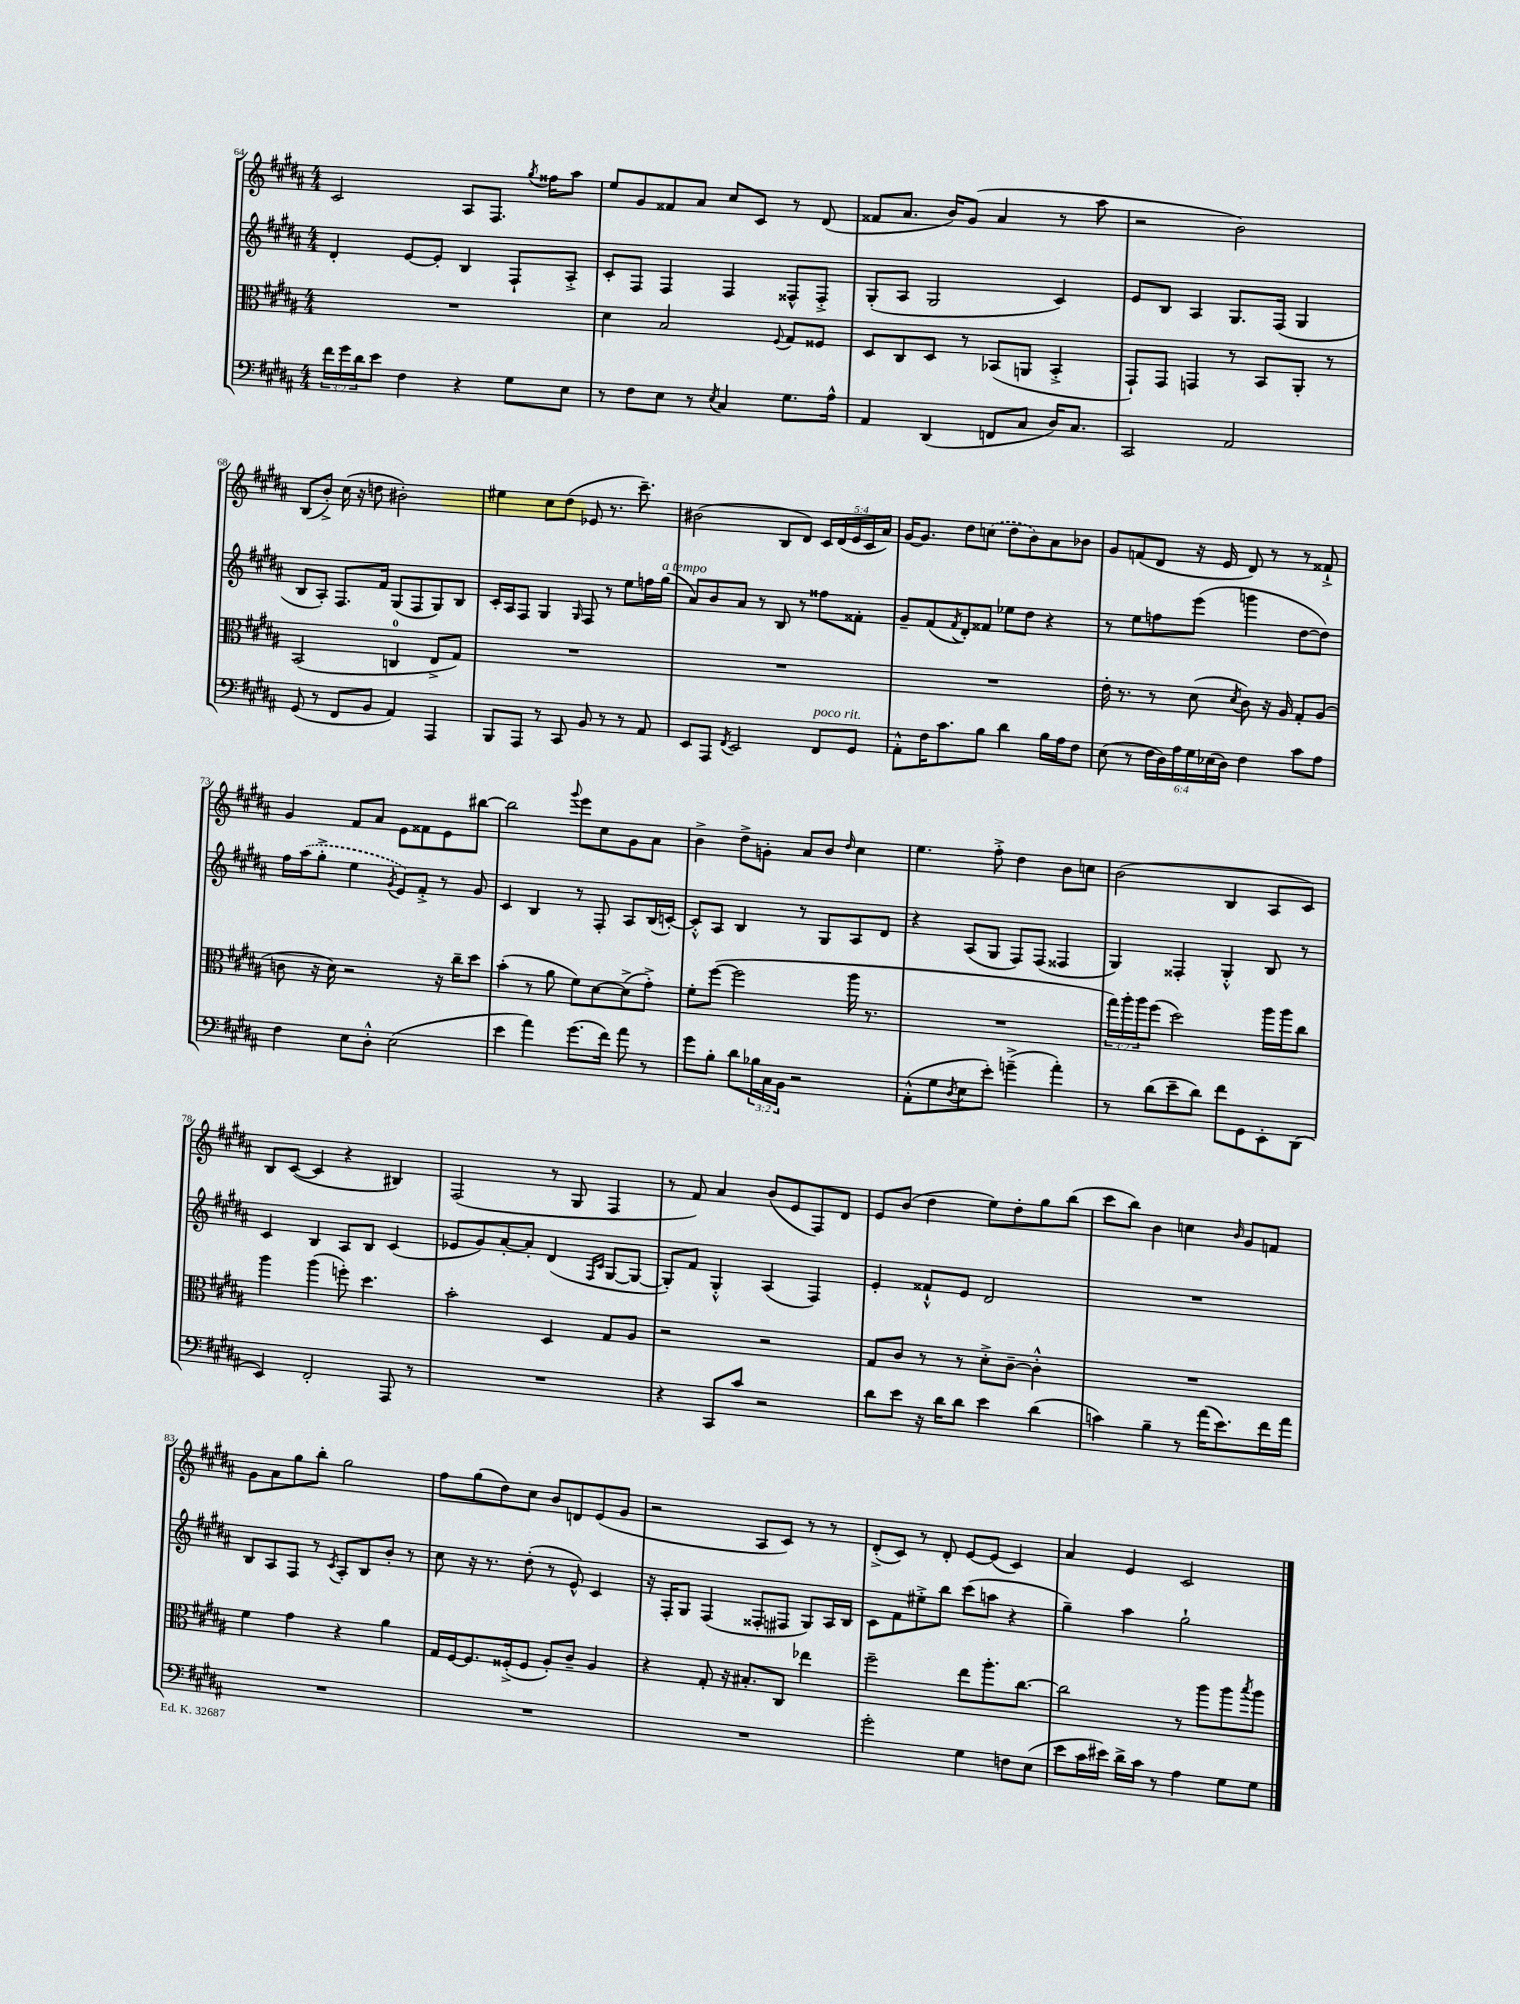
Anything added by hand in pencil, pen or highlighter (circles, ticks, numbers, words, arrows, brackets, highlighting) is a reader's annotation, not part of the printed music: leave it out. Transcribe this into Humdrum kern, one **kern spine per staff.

**kern	**kern	**kern	**kern
*staff4	*staff3	*staff2	*staff1
*clefF4	*clefC3	*clefG2	*clefG2
*k[f#c#g#d#a#]	*k[f#c#g#d#a#]	*k[f#c#g#d#a#]	*k[f#c#g#d#a#]
*M4/4	*M4/4	*M4/4	*M4/4
24f#	1r	4d#'	2c#
24g#	.	.	.
24d#	.	.	.
8e	.	.	.
4F#	.	[8e	.
.	.	8e']	.
4r	.	4B	8A#
.	.	.	8.F#
8G#	.	8F#`	.
.	.	.	8qgg#
.	.	.	16ff##
8E	.	8A#'^	8aa#
=	=	=	=
8r	4d#	8c#'	8ee
8F#	.	8F#	8g#
8E	2B	4F#	8f##
8r	.	.	8a#
8qE	.	.	.
4C#	.	4F#	8cc#
.	.	.	8c#
.	8qqF#	.	.
8.G#	8G#	8F##^^	8r
.	8F##	8F##'^	(8d#
16A#^^	.	.	.
=	=	=	=
4AA#	8D#	(8G#'	8f##
.	8C#	8A#	8.a#
(4DD#	8D#	2G#	.
.	.	.	16b)
.	8r	.	(8g#
8FF	(8BB-	.	4a#
8C#	8AA	.	.
16D#)	4BB-'^	4c#)	8r
8.C#	.	.	.
.	.	.	8aa#
=	=	=	=
2CC#	8GG#`)	8e	2r
.	8GG#	8B	.
.	4GG	4A#	.
2AA#	8r	8.G#	2b)
.	8BB	.	.
.	.	(16F#	.
.	8AA#'	4G#	.
.	8r	.	.
=	=	=	=
(8GG#	(2BB	8B	(8B
8r	.	8A#')	8b'^)
8FF#	.	8.F#	(16cc#
.	.	.	16r
8BB	.	.	8dd
.	.	16f#	.
4AA#)	4C	(8G#	2b#')
.	.	8F#	.
4AAA#	8E^	8G#)	.
.	8G#)	8B	.
=	=	=	=
8BBB	1r	16c#'	4ee#
.	.	16A#	.
8AAA#	.	8F#	.
8r	.	4G#	8cc#
8CC#	.	.	(8dd#
.	.	16qqG#	.
8BB	.	8F#	8e-
8r	.	8r	8.r
8r	.	8ee	.
.	.	.	8.ccc#~)
8AA#	.	16ff	.
.	.	(16gg#	.
=	=	=	=
8EE	1r	8a#)	(2b#
8AAA#	.	8b	.
8qFF#	.	.	.
2EE	.	8a#	.
.	.	8r	.
.	.	8B	8B
.	.	8r	8d#)
8FF#	.	8ff##	20c#
.	.	.	(20d#
.	.	.	20e
8GG#	.	8f##'	.
.	.	.	20c#
.	.	.	20a#)
=	=	=	=
8AA#'^^	1r	8g#~	[16g#
.	.	.	8.g#]
16F#	.	(8f#	.
8.c#	.	.	.
.	.	8qf#	.
.	.	8d#')	8dd#
8B	.	8f##	(8cc
4d#	.	8ee-	8dd#
.	.	8dd#	8b)
16B	.	4r	8a#
16A#	.	.	.
8F#	.	.	8b-
=	=	=	=
(8E	16e'	8r	8g#
.	8.r	.	.
8r	.	8ee	(8f
24F#	8r	8ff	8d#
24D#)	.	.	.
24A#	.	.	.
24G#	(8d#	(8eee	16r
(24E-	.	.	.
.	.	.	16e
24D#)	.	.	.
.	8qd#	.	.
4F#	8c#)	4ggg	8d#)
.	16r	.	8r
.	16A#	.	.
8c#	8G#'	[8dd#	8r
8A#	(8A#	8dd#])	8f##`^
=	=	=	=
4F#	8c	16ff#	4g#
.	.	(16aa#	.
.	16r	8gg#'^	.
.	16d#)	.	.
8E	2r	4ee	8f#
8D#'^^	.	.	8a#
.	.	8qg#	.
(2E	.	8e)	8e
.	.	8f#'^	8f##
.	16r	8r	8e
.	16cc#~	.	.
.	8dd#	8g#	[8bb#
=	=	=	=
4e	(4b'	4c#	2bb#]
4a#)	8r	4B	.
.	8a#	.	.
.	.	.	8qqggg#
(8.g#	8f#)	8r	8eee
.	[8d#	8F#'	8cc#
16f#)	.	.	.
8a#	(8d#^]	8A#	8g#
8r	8g#'^)	(16B	8a#
.	.	[16c')	.
=	=	=	=
8g#	8f#'	8c'^^]	4b^
8B'	([8ff#	8A#	.
8d#	2ff#]	4B	8dd#^
24B-	.	.	8g'
24C#	.	.	.
24BB	.	.	.
2r	.	8r	8a#
.	.	8G#	8b
.	.	.	16qqdd#
.	16aa#	8A#	4cc#
.	8.r	.	.
.	.	8d#	.
=	=	=	=
(8AA#'^^	1r	4r	4.ee
8G#	.	.	.
8qD#	.	.	.
8E	.	(8A#	.
8e')	.	8G#	8ff#'^
(4g~^	.	8F#)	4dd#
.	.	(8F#	.
4a#')	.	4F##	8b
.	.	.	8cc
=	=	=	=
8r	24gg#)	4G#)	(2b
.	24aa#'	.	.
.	24aa#	.	.
(8d#	(8ff#	.	.
8e~	2dd#)	4F##'	.
8d#)	.	.	.
8f#	.	4G#'^^	4B
8GG#	.	.	.
8EE'	16aa#	8B	8A#
.	16aa#	.	.
(8DD#	8cc#	8r	8c#)
=	=	=	=
4EE)	4aa#	4c#	8B
.	.	.	([8c#
2FF#'	(4aa#	4B	4c#]
.	8ff')	8A#	4r
.	4.dd#	8B	.
8AAA#	.	(4c#	4B#)
8r	.	.	.
=	=	=	=
1r	2b'	8e-	(2F#
.	.	8g#)	.
.	.	[8a#'	.
.	.	8a#']	.
.	4D#	(4d#	8r
.	.	.	8G#
.	.	16qqF#	.
.	.	16qqc#	.
.	8G#	[8G#	4F#
.	8A#	8G#_	.
=	=	=	=
4r	2r	8G#'])	8r
.	.	8f#	8f#)
8CC#	.	4G#'^^	4a#
8c#	.	.	.
2r	2r	(4A#	(8b
.	.	.	8e
.	.	4F#)	8F#)
.	.	.	8d#
=	=	=	=
8d#	8G#	4e'	8e
8e	8c#	.	(8b
16r	8r	8f##`^^	4dd#
16d#	.	.	.
8d#	8r	8e	.
4e	8d#'^	2d#	8ee)
.	[8c#~	.	8dd#'
(4d#	4c#'^^]	.	8gg#
.	.	.	(8bb
=	=	=	=
4c)	1r	1r	8ccc#
.	.	.	8bb)
4B~	.	.	4b
8r	.	.	4cc
(16a#	.	.	.
8.e)	.	.	.
.	.	.	16qqb
.	.	.	8g#
16f#	.	.	8f
16a#	.	.	.
=	=	=	=
1r	4f#	8B	8g#
.	.	8A#	8a#
.	4g#	8F#	8gg#
.	.	8r	8bb'
.	.	8qc#	.
.	4r	8A#'	2gg#
.	.	8B	.
.	4a#	8b'	.
.	.	8r	.
=	=	=	=
1r	16G#	8cc#	8ff#
.	[16F#	.	.
.	8.F#]	16r	(8gg#
.	.	8.r	.
.	.	.	8dd#)
.	(16F##'^	.	.
.	8F##	(8dd#'	8cc#
.	8A#')	8r	8b
.	8c#~	8e^^)	8d
.	4A#	4c#	(8e
.	.	.	8g#
=	=	=	=
1r	4r	16r	2r
.	.	16F#'	.
.	.	8G#	.
.	8G#'	(4F#	.
.	16r	.	.
.	8.B#'	.	.
.	.	8F##'	8A#
.	8C#	8F#	8c#)
.	4ee-	8G#)	8r
.	.	16A#	8r
.	.	16B	.
=	=	=	=
2g#'	2ff#~	8c#	(8d#'^
.	.	8f#	8c#)
.	.	8ee#'^	8r
.	.	8bb	8d#'
4G#	8ee	(8ccc#	[8e
.	8.aa#'	8aa	(8e]
8F	.	4r	4c#)
.	[8.cc#	.	.
(8E	.	.	.
=	=	=	=
8e	2cc#]	4gg#~)	4a#
16c#	.	.	.
16e#)	.	.	.
16d#^	.	4aa#	4e
16c#	.	.	.
8r	.	.	.
4A#	8r	2gg#`	2c#
.	8aa#	.	.
8G#	8aa#	.	.
.	8qbb	.	.
8G#	8aa#	.	.
==	==	==	==
*-	*-	*-	*-
